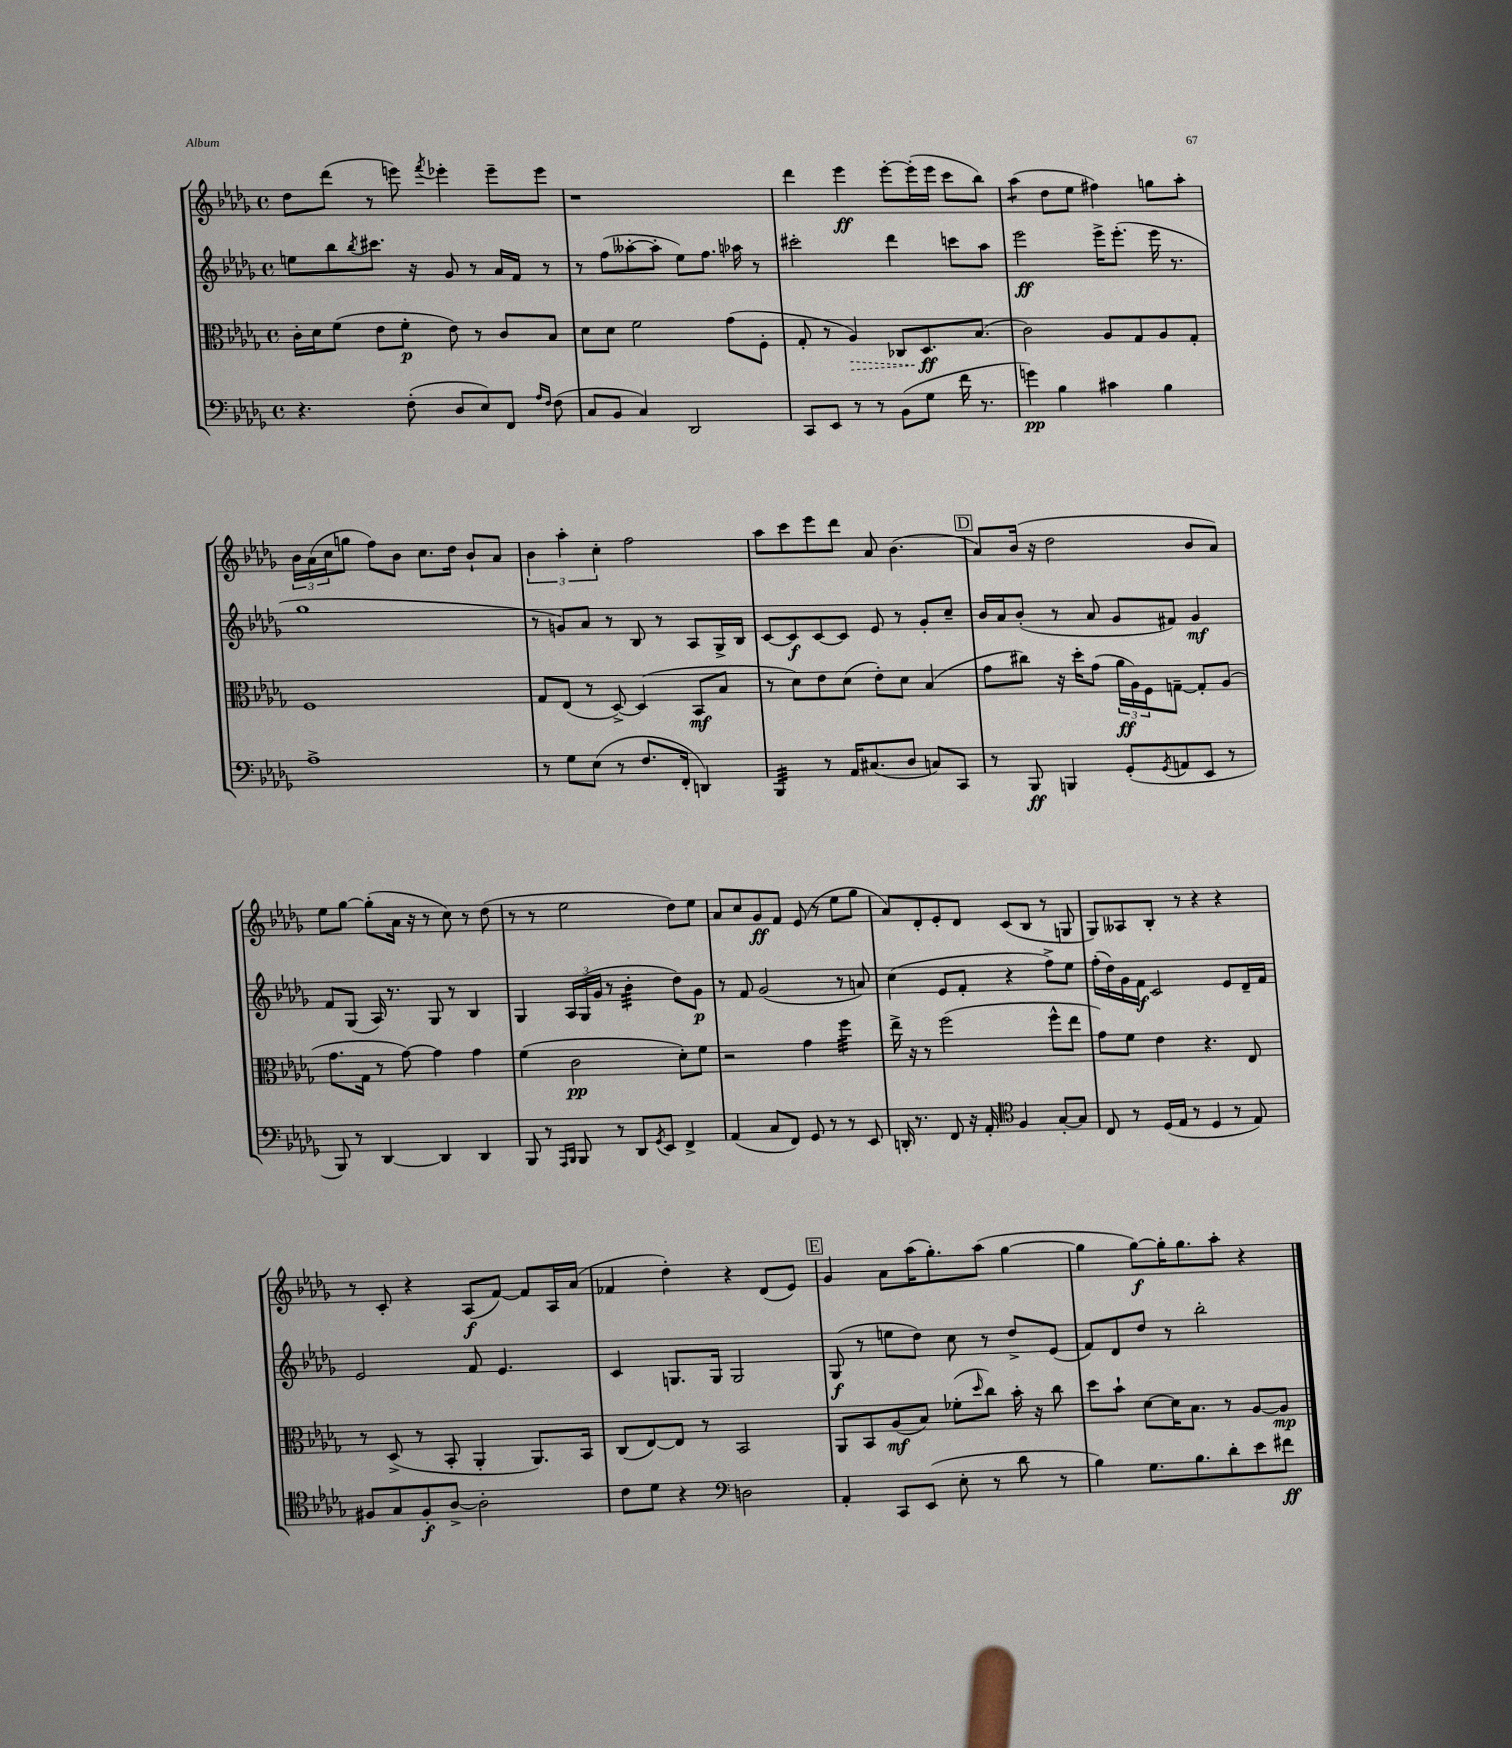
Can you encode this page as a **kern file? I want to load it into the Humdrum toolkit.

**kern	**kern	**kern	**kern
*staff4	*staff3	*staff2	*staff1
*clefF4	*clefC3	*clefG2	*clefG2
*k[b-e-a-d-g-]	*k[b-e-a-d-g-]	*k[b-e-a-d-g-]	*k[b-e-a-d-g-]
*M4/4	*M4/4	*M4/4	*M4/4
*met(c)	*met(c)	*met(c)	*met(c)
4.r	16c'\LL	8ee\L	8dd-\L
.	16d-\J	.	.
.	(8f\J	8bb-\	(8ddd-\J
.	.	8qbb-/	.
.	8e-\L	8.ccc#\J	8r
(8F'\	8f'\J	.	8eee\)
.	.	16r	.
.	.	.	8qfff/
8D-/L	8e-\)	8g-/	4eee-'\
8E-/)	8r	8r	.
8FF/J	8c/L	16a-/LL	8eee-~\L
.	.	16f/JJ	.
16qqA-/LL	.	.	.
16qqF/JJ	.	.	.
(8F\	8B-/J	8r	8eee-\J
=	=	=	=
8C/L	8d-\L	8r	1r
8BB-/J	8d-\J	(8ff\L	.
4C/)	2f\	[8aa--'\	.
.	.	8aa--'\]J	.
2DD-/	.	8ee-\L)	.
.	.	8.ff\J	.
.	(8g-\L	.	.
.	.	16aa-\	.
.	8F'\J	8r	.
=	=	=	=
8CC/L	8G-'/	2ccc#'\	4ddd-\
8EE-/J	8r	.	.
8r	4A-/)	.	4eee-\
8r	.	.	.
(8BB-\L	8C-/L	4ddd-\	[8eee-'\L
8G-\J	8.D-/	.	(16eee-'\]L
.	.	.	16eee-\JJ
16f\	.	8ccc\L	8ccc\L
8.r	(8.B-/J	.	.
.	.	8aa-\J	8bb-\J)
=	=	=	=
4g\)	2c\)	2eee-\	(4aa-\
4B-\	.	.	8dd-\L
.	.	.	8ee-\J
4c#\	8A-/L	16eee-^\LK	4ff#\)
.	.	(8.eee-'\J	.
.	8G-/	.	.
4B-\	8A-/	16eee-\	8gg\L
.	.	8.r	.
.	8G-'/J	.	8aa-'\J
=	=	=	=
1A-^	1F	1gg-	24b-\LL
.	.	.	(24a-\
.	.	.	24cc\J
.	.	.	8gg\J
.	.	.	8ff\L)
.	.	.	8b-\J
.	.	.	8.cc\L
.	.	.	16dd-\Jk
.	.	.	8b-`/L
.	.	.	8a-/J
=	=	=	=
8r	8G-/L	8r	6b-\
8G-\L	(8E-/J	8g/L)	.
.	.	.	6aa-'\
(8E-\J	8r	8a-/J	.
.	.	.	6cc'\
8r	[8D-^/)	8r	.
8.F/L	(4D-/]	8B-/	2ff\
.	.	8r	.
16FF'/Jk	.	.	.
4DD/)	8BB-/L	8A-/L	.
.	8B-/J	16G-^/L	.
.	.	16B-/JJ	.
=	=	=	=
4BBB-/	8r	[8c/L	8aa-\L
.	8d-\L)	8c/]	8ccc\
8r	8e-\	[8c/	8eee-\
16AA-/LK	(8d-\J	8c/]J	8ddd-\J
(8.C#/	.	.	.
.	8e-'\L)	8e-/	8a-/
8D-/J	8d-\J	8r	(4.b-\
8C/L)	(4B-/	8g-'/L	.
8CC/J	.	8cc~/J	.
=	=	=	=
8r	8g-\L	16b-/LL	8a-/L)
.	.	16a-/J	.
8BBB-/	8cc#\J)	(8b-'/J	(16b-/Jk
.	.	.	16r
4BBB/	16r	8r	2dd-\
.	16dd-'\LK	.	.
.	(8g-\J	8a-/	.
(8GG-'/L	24a-\LL	8g-/L	.
.	24A-\)	.	.
.	24F\J	.	.
8qGG-/	.	.	.
8AA/	[8G~\J	8f#/J)	.
8EE-/J	8G'/]L	4g-/	8b-/L
8r	(8A-/J	.	8a-/J)
=	=	=	=
8BBB-/)	8.g-\L	8f/L	8ee-\L
8r	.	(8G-/J	[8gg-\J
.	16G-\Jk	.	.
[4DD-/	8r	16A-/)	(8gg-'\]L
.	.	8.r	.
.	[8g-\)	.	16a-\Jk
.	.	.	16r
4DD-/]	4g-\]	8G-/	8r
.	.	8r	8cc\)
4DD-/	4g-\	4B-/	8r
.	.	.	(8dd-\
=	=	=	=
8BBB-/	(4f\	4G-/	8r
8r	.	.	8r
16qqAAA-/LL	.	.	.
16qqBBB-/JJ	.	.	.
8BBB-/	2c\	24A-/LL	2ee-\
.	.	(24G-/	.
.	.	24g-/JJ	.
8r	.	8r	.
8DD-/L	.	4b-'\	.
8qGG-/	.	.	.
8EE-/J	.	.	.
4FF^/	8d-'\L)	8dd-\L)	8dd-\L)
.	8f\J	8g-\J	8ee-\J
=	=	=	=
(4AA-/	2r	8r	8a-/L
.	.	8f/	8cc/
8C/L	.	(2g-/	8g-/
8FF/J)	.	.	8f/J
8GG-/	4g-\	.	(8e-/
8r	.	.	8r
8r	4ff\	8r	8ee-\L
8EE-/	.	8a/)	8gg-\J
=	=	=	=
16DD'/	16ee-^\	(4cc\	8a-/L)
8.r	16r	.	.
.	8r	.	8d-'/
8FF/	(2ff\	8e-/L	8e-'/
16r	.	8f'/J	8d-/J
16AA-'/	.	.	.
*clefC4	*	*	*
4F/	.	4r	(8c/L
.	.	.	8B-/J
[8G-'/L	8ff^^\L	8ff^\L)	8r
8G-/]J	8ee-\J	8ee-\J	8G/
=	=	=	=
8C/	8g-\L)	(16ff'\LL	8G-/L)
.	.	16dd-\)	.
8r	8f\J	16g-\	8A--/
.	.	16f\JJ	.
(16D-/LL	4e-\	2c/	8B-'/J
16E-/JJ	.	.	.
8r	.	.	8r
4D-/	4.r	.	4r
8r	.	8e-/L	4r
8E-/)	8E-/	16d-~/L	.
.	.	16f/JJ	.
=	=	=	=
8F#/L	8r	2e-/	8r
8G-/	(8D-^/	.	8c'/
8F#'/	8r	.	4r
[8A-^/J	8BB-'/	.	.
2A-'\]	4AA-'/	8f/	(8A-/L
.	.	4.e-/	[8f/J)
.	8.AA-/L)	.	8f/]L
.	.	.	16A-/L
.	16BB-/Jk	.	(16a-/JJ
=	=	=	=
8c\L	(8C/L	4c/	4f-/
8d-\J	[8E-/)	.	.
4r	8E-/]J	8.G/L	4dd-'\)
.	8r	.	.
.	.	16G/Jk	.
*clefF4	*	*	*
2D\	2BB-/	2G/	4r
.	.	.	(8d-/L
.	.	.	8e-/J)
=	=	=	=
4AA-'/	8AA-/L	(8G-/	4g-/
.	8BB-/	8r	.
8CC/L	(8A-/	8ee\L	8a-\L
(8EE-/J	8B-/J)	8dd-\J)	(16aa-\K
.	.	.	8.gg-'\)
8E-'\	(8f-'\L	8cc\	.
.	16qqdd-/	.	.
8r	8cc\J)	8r	(8aa-\J
8d-\	16b-'\	8dd-^/L	[4gg-\
.	16r	.	.
8r	8cc\	(8e-/J	.
=	=	=	=
4B-\)	8dd-\L	8f/L)	4gg-\]
.	8b-`\J	8d-/	.
8.G-\L	[8d-\L	8dd-/J	[8gg-\L)
.	16d-\]K	8r	16gg-'\]K
8.B-\	8.B-\J	.	8.gg-\
.	.	2bb-'\	.
8d-'\	8r	.	8aa-'\J
8e-\	[8A-/L	.	4r
8f#\J	8A-/]J	.	.
==	==	==	==
*-	*-	*-	*-
